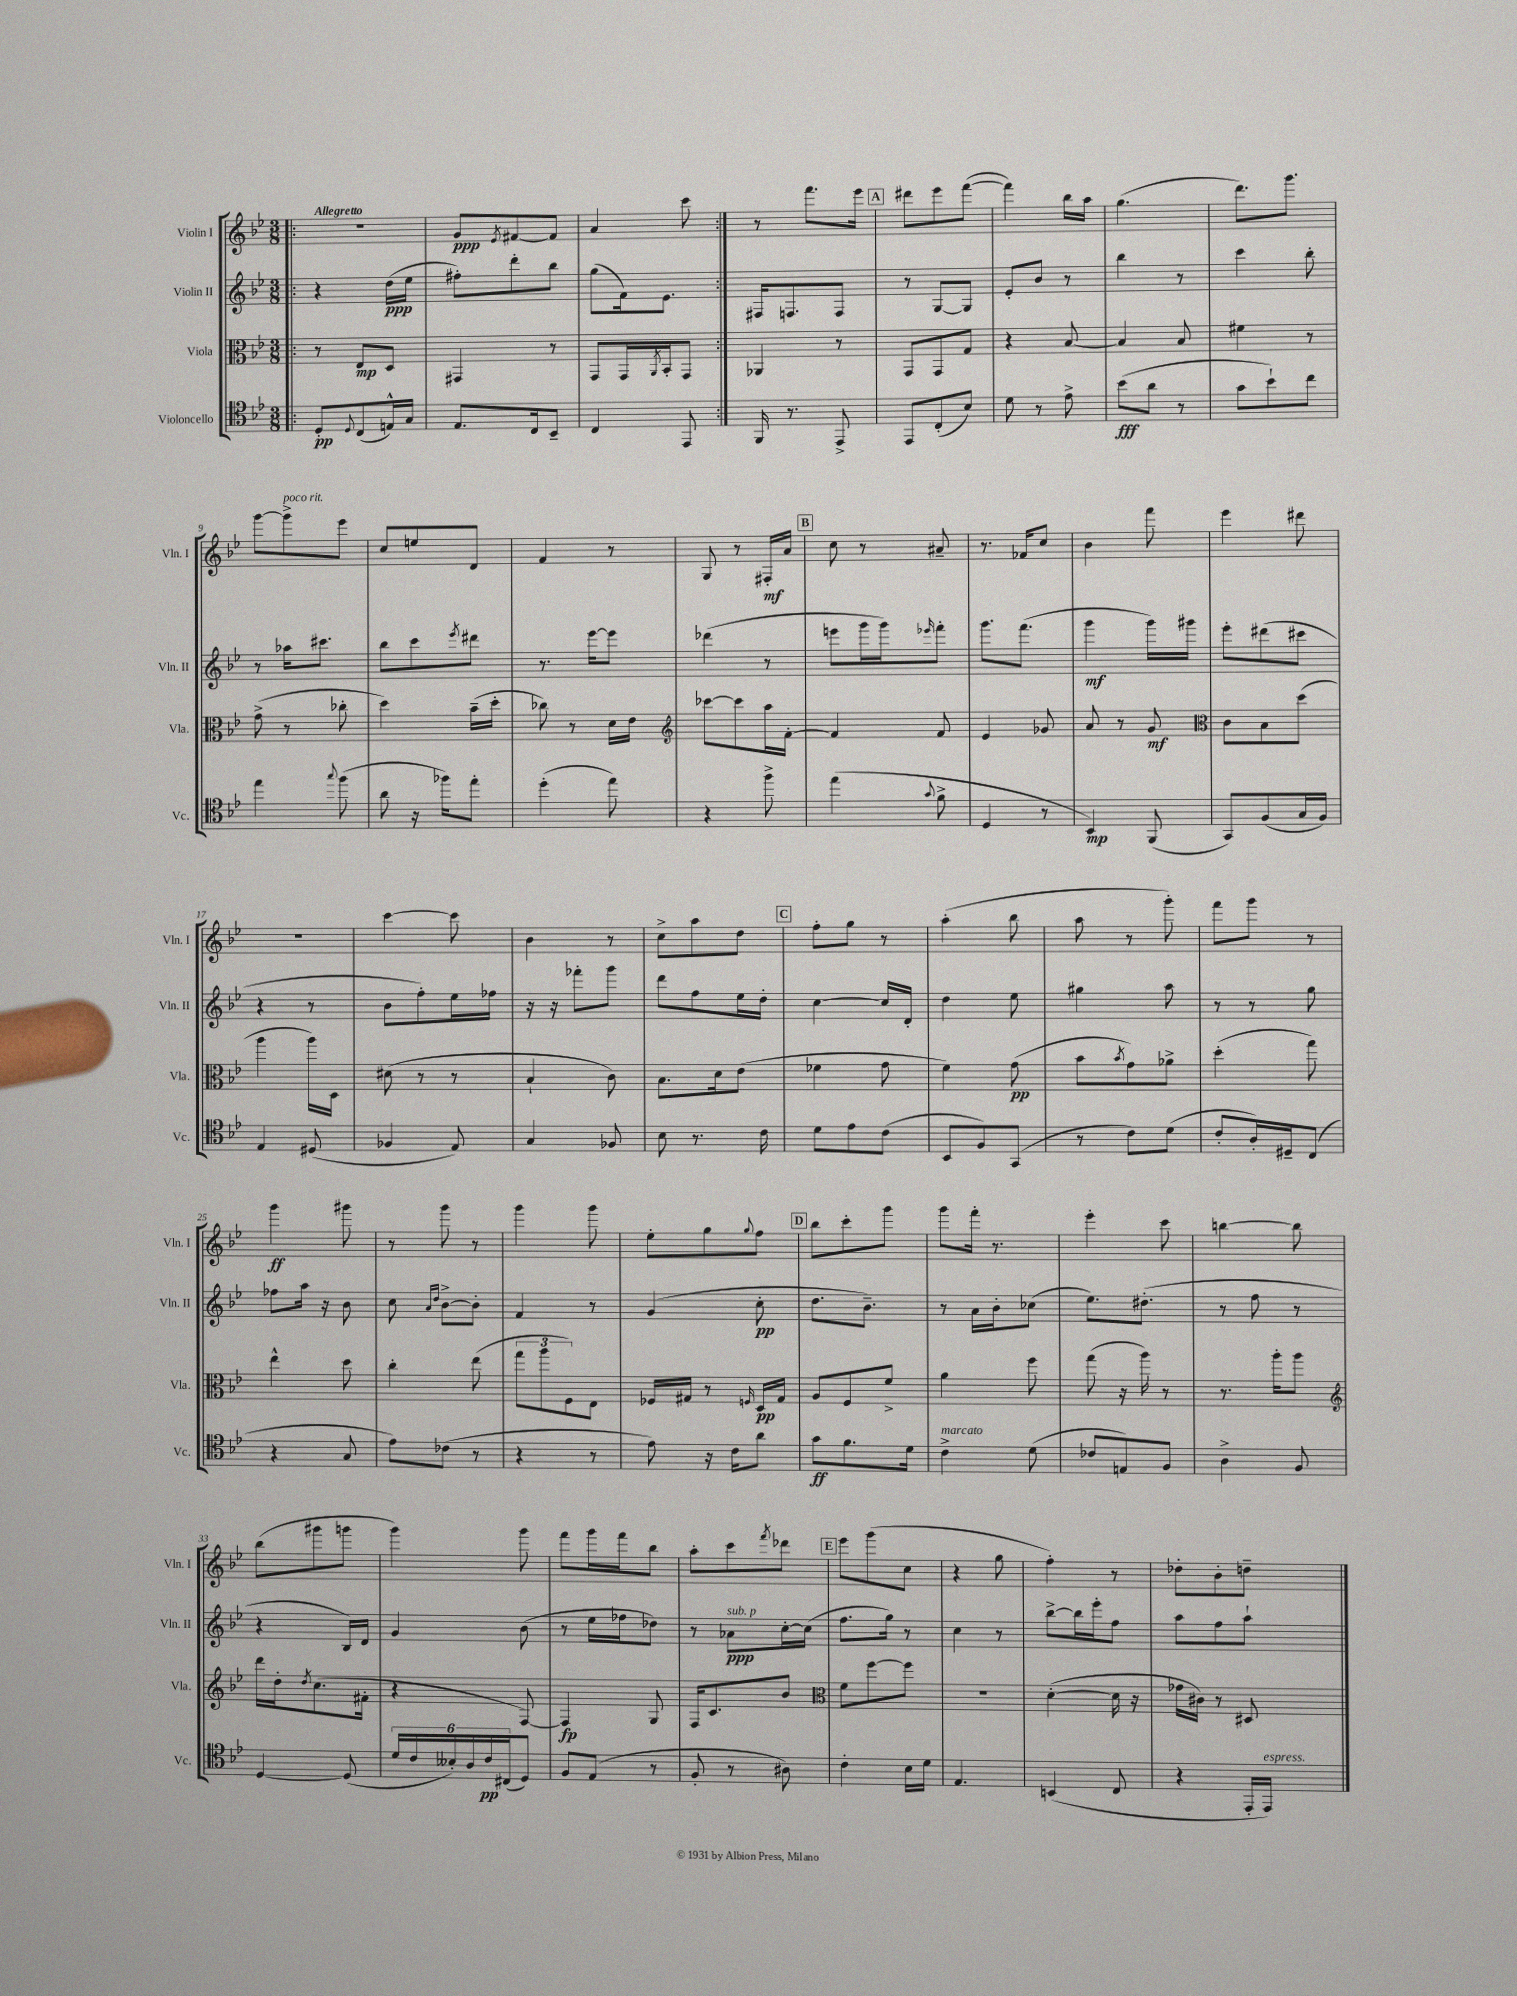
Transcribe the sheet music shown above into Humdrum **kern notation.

**kern	**kern	**kern	**kern
*staff4	*staff3	*staff2	*staff1
*clefC4	*clefC3	*clefG2	*clefG2
*k[b-e-]	*k[b-e-]	*k[b-e-]	*k[b-e-]
*M3/8	*M3/8	*M3/8	*M3/8
=!|:	=!|:	=!|:	=!|:
8D'	8r	4r	4.r
8qqD	.	.	.
(8C	8E-	.	.
16E^^)	8D	(16dd	.
16G	.	16ee-	.
=	=	=	=
8.E-	4GG#	8ff#')	8g
.	.	.	8qe-
.	.	8ddd'	[8f#
16C	.	.	.
8BB-~	8r	8bb-	8f#]
=	=	=	=
4C	8GG	(8gg	4a
.	16GG	16f)	.
.	8qAA	.	.
.	16BB-'	8.e-	.
8EE-	8GG	.	8ccc
=:|!	=:|!	=:|!	=:|!
16FF	4AA-	16F#	8r
8.r	.	8.F	.
.	.	.	8.fff
8EE-^	8r	8F	.
.	.	.	16eee-
=	=	=	=
8EE-	8GG	8r	8ddd#
(8C'	8GG	[8G	8eee-
8B-)	8G	8G]	([8fff
=	=	=	=
8d	4r	8e-'	4fff])
8r	.	8b-	.
8e-^	[8B-	8r	16bb-
.	.	.	16aa
=	=	=	=
(8b-	4B-]	4bb-	(4.gg
8a	.	.	.
8r	8B-	8r	.
=	=	=	=
8g	4f#	4ccc	8.ddd)
8b-`)	.	.	.
.	.	.	8.ggg
8cc	8r	8bb-'	.
=	=	=	=
4ee-	(8g^	8r	[8ggg
.	8r	16aa-	8ggg^]
.	.	8.ccc#	.
8qqgg	.	.	.
(8ff	8cc-'	.	8eee-
=	=	=	=
8a	4dd)	8bb-	8cc
16r	.	8ccc	8ee
16ff-)	.	.	.
.	.	8qeee-	.
8ee-'	(16b-~	8ddd#	8d
.	16dd'	.	.
=	=	=	=
(4dd'	8cc-)	8.r	4f
.	8r	.	.
.	.	[16eee-	.
8ee-)	16d	8eee-]	8r
.	16e-	.	.
=	=	=	=
*	*clefG2	*	*
4r	[8ccc-	(4ddd-	8G
.	8ccc-]	.	8r
8ff^	16aa	8r	16F#'
.	[16f'	.	16a
=	=	=	=
(4ee-	4f]	8eee	8cc
.	.	16ggg	8r
.	.	16ggg)	.
8qqg	.	16qqeee-	.
8f^	8f	8fff'	8a#~
=	=	=	=
4D	4e-	8.ggg	8.r
.	.	(8.fff	16f-
8r	8g-	.	8cc
=	=	=	=
4BB-)	8a	4ggg	4b-
.	8r	.	.
(8FF	8g	16ggg)	8fff
.	.	16ggg#	.
=	=	=	=
*	*clefC3	*	*
8GG)	8c	8eee-'	4eee-
(8F	8B-	(8ddd#	.
16G	(8dd	8ccc#	8ddd#
16F)	.	.	.
=	=	=	=
4E-	4aa	4r	4.r
(8D#	16aa)	8r	.
.	16D	.	.
=	=	=	=
4F-	(8d#	8b-	[4ccc
.	8r	8ff')	.
8E-)	8r	16ee-	8ccc]
.	.	16ff-	.
=	=	=	=
4G	4B-`	16r	4b-
.	.	16r	.
.	.	8fff-'	.
8F-	8c)	8ggg	8r
=	=	=	=
8B-	8.B-	8ddd	8cc^
8.r	.	8ff	8aa
.	16d	.	.
.	(8e-	16ee-	8dd
16c	.	16dd'	.
=	=	=	=
8d	4f-	[4cc	8ff'
8e-	.	.	8gg
(8c	8g	16cc]	8r
.	.	16d'	.
=	=	=	=
8BB-	4f)	4dd	(4aa'
8F)	.	.	.
(8GG	(8g	8ee-	8bb-
=	=	=	=
8r	8b-	4gg#	8aa
.	8qb-	.	.
8c)	8g)	.	8r
(8d	8a-^	8aa	8ggg')
=	=	=	=
8c'	(4dd'	8r	8fff
16A')	.	8r	8ggg
16D#~	.	.	.
(8C	8gg)	8gg	8r
=	=	=	=
4r	4ee-^^	8ff-	4ggg
.	.	16aa	.
.	.	16r	.
8G	8dd	8b-	8ggg#
=	=	=	=
8e-)	4cc'	8cc	8r
.	.	16qqa	.
.	.	16qqdd	.
(8c-	.	[8b-^	8ggg
8r	(8ee-	8b-']	8r
=	=	=	=
4r	12gg	4f	4ggg
.	12aa	.	.
.	12F)	.	.
8r	8E-	8r	8ggg
=	=	=	=
8e-)	16F-	(4g	8ee-'
.	16G#	.	.
16r	8r	.	8gg
16c	.	.	.
.	16qqF	.	8qqgg
8a	16D	8cc'	8ff
.	16G#	.	.
=	=	=	=
8g	8A	8.dd	8bb-
8.f	8F	.	8ccc'
.	.	8.b-~)	.
.	8f^	.	8ggg
16d	.	.	.
=	=	=	=
4c^	4a	8r	8ggg
.	.	16a	16fff'
.	.	16b-'	8.r
(8d	8ff	(8cc-	.
=	=	=	=
8c-	(8gg	8.ee-)	4eee-'
8E)	16r	.	.
.	16aa)	(8.dd#'	.
8F	8r	.	8ccc
=	=	=	=
4A^	8.r	8r	[4bb
.	.	8ff	.
.	16aa'	.	.
8F	8aa	8r	8bb]
=	=	=	=
*	*clefG2	*	*
[4D	16ddd	4r	(8bb-
.	16dd'	.	.
.	8qdd	.	.
.	(8.cc	.	8ggg#
(8D]	.	16B-)	8ggg
.	16f#'	16d	.
=	=	=	=
24d	4r	4g	4ggg)
24c	.	.	.
24B--')	.	.	.
24A	.	.	.
24c	.	.	.
(24C#	.	.	.
8D)	[8F)	(8b-	8ggg
=	=	=	=
8F	4F]	8r	8fff
(8E-	.	16ee-	16ggg
.	.	16ff-	16fff
8r	8G	8dd-)	8bb-
=	=	=	=
8F'	16F	8r	8aa'
.	8.c	.	.
8r	.	8a-	8ccc
.	.	.	8qfff
8A#)	8b-	[16cc'	8ddd-
.	.	(16cc]	.
=	=	=	=
*	*clefC3	*	*
4c'	8f	8.ff	8eee-
.	[8ff	.	(8ggg
.	.	16gg)	.
16B-	8ff]	8r	8cc
16d	.	.	.
=	=	=	=
4.E-	4.r	4cc	4r
.	.	8r	8gg
=	=	=	=
(4BB	([4d'	[8bb-^	4ff')
.	.	16bb-]	.
.	.	16eee-'	.
8C	16d]	8ff	8r
.	16r	.	.
=	=	=	=
4r	16g-	8aa	8dd-'
.	16c#)	.	.
.	8r	8ff	8b-'
16EE-'	8D#	8aa`	8dd~
16EE-)	.	.	.
==	==	==	==
*-	*-	*-	*-
